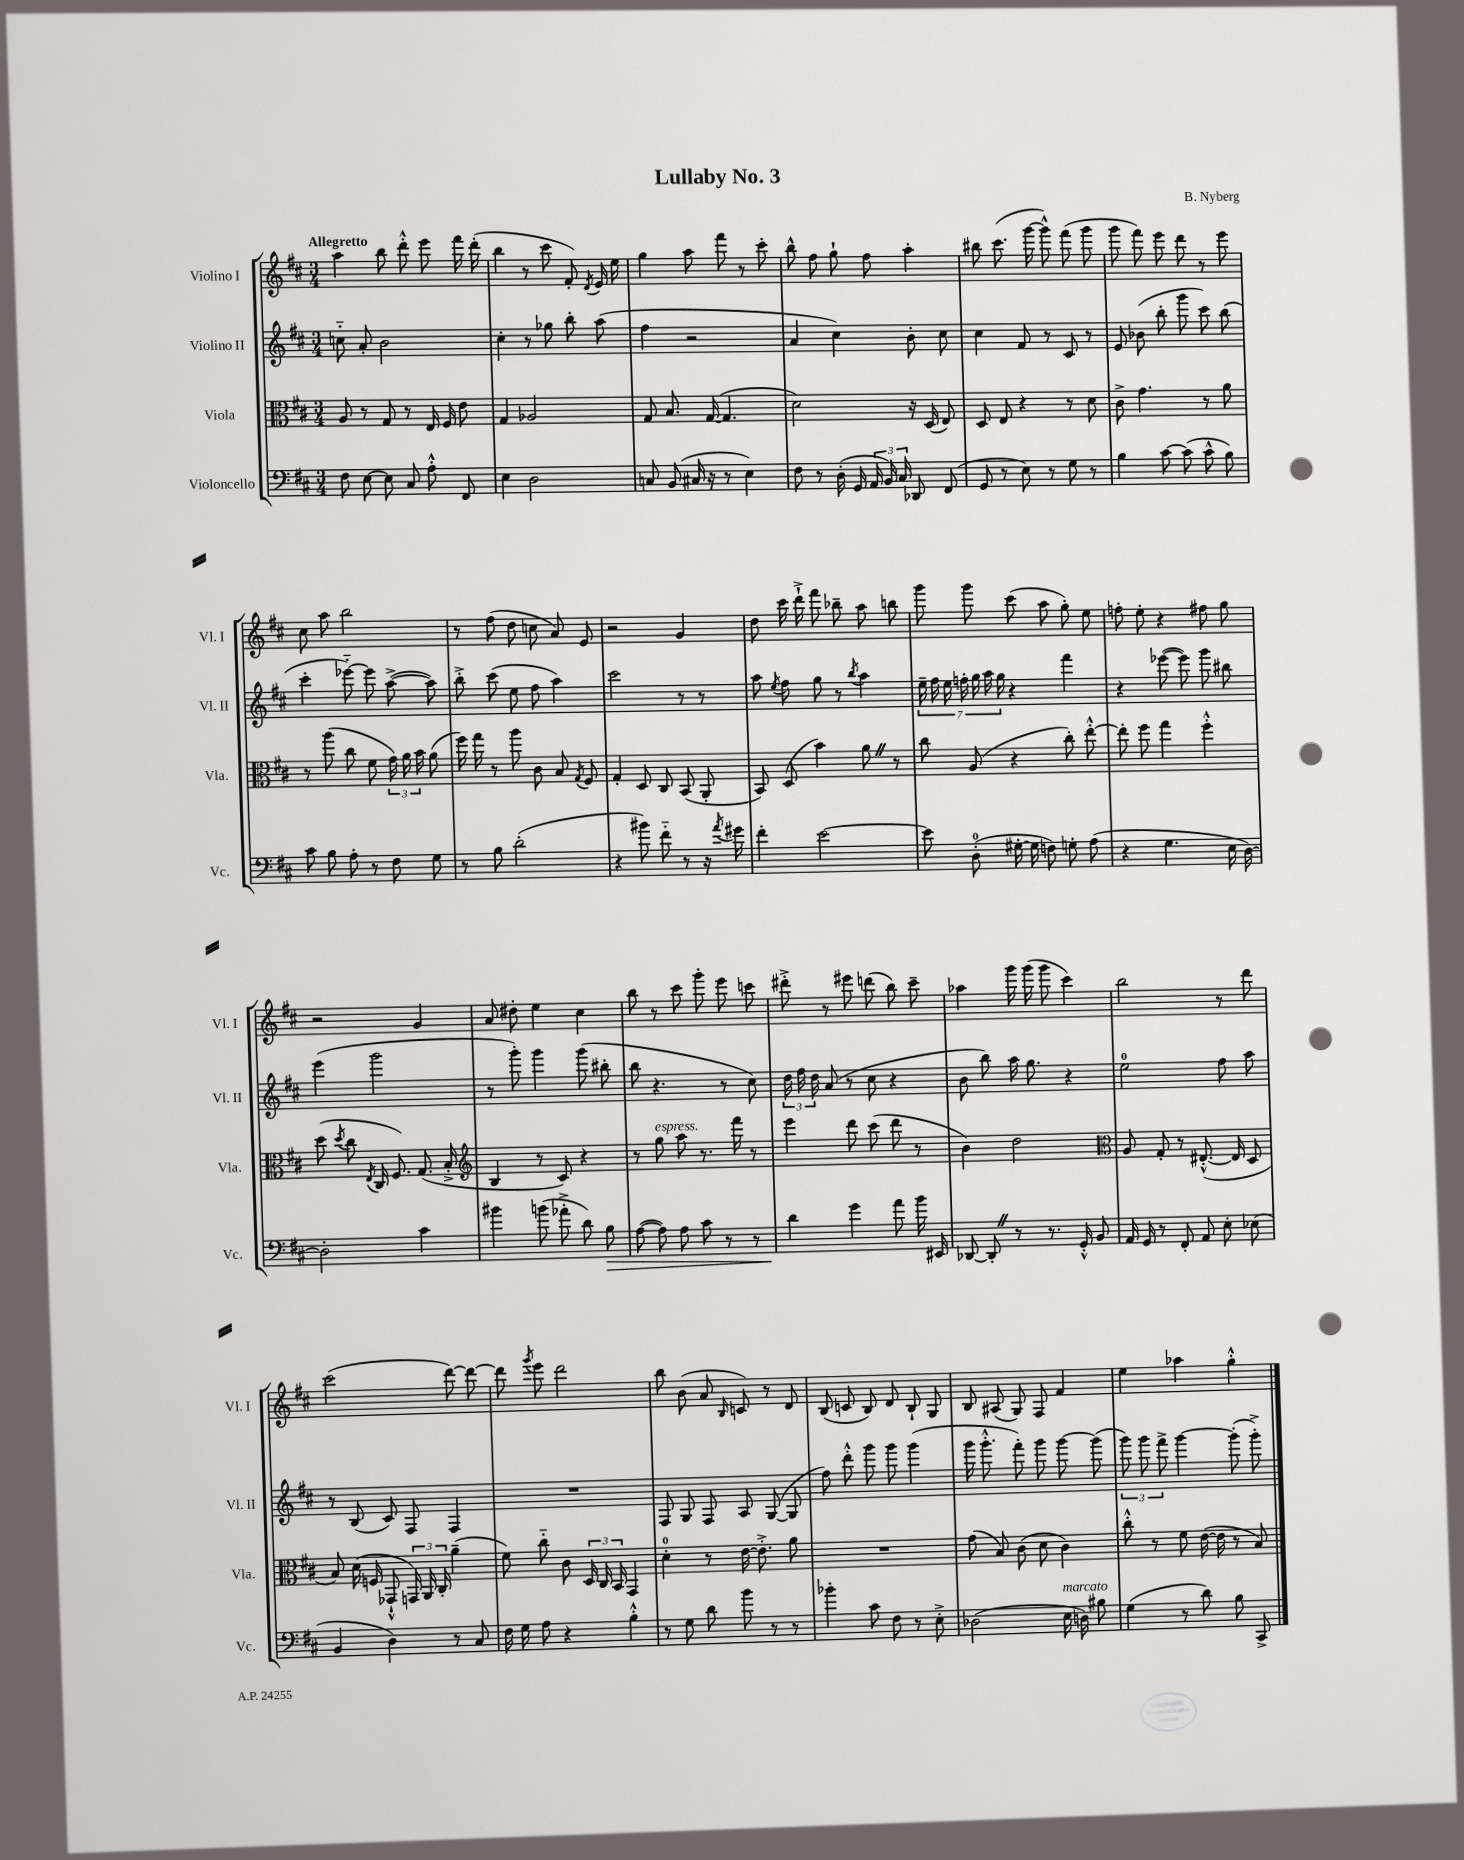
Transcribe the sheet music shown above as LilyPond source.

\header { title = "Lullaby No. 3" composer = "B. Nyberg" }
<<
\new StaffGroup <<
\new Staff = "s0" \with { instrumentName = "Violino I" shortInstrumentName = "Vl. I" } {
    \clef treble \key d \major \numericTimeSignature \time 3/4 \tempo "Allegretto"
    \autoBeamOff a''4 b''8 d'''8-.-^ e'''8 fis'''16 d'''16-.( |
    b''4 r8 cis'''8 fis'8-.) \acciaccatura { d'8 } e'16 e''16 |
    g''4 a''8 fis'''8 r8 cis'''8-. |
    b''8-^ fis''8 g''8-! fis''8 a''4-. |
    bis''8 cis'''8.( g'''16~ g'''8-^) fis'''8( g'''8 |
    g'''8 fis'''8) e'''8 d'''8 r8 e'''8 |
    cis''8 a''8 b''2 |
    r8 fis''8( d''8 c''8 a'8) e'8 |
    r2 g'4 |
    d''8 cis'''16 d'''16-!-> fis'''8 bes''8-- a''8 b''8 |
    g'''8 g'''8 cis'''8( a''8 g''8-.) e''8 |
    f''8-. e''8-. r4 fis''8 g''8 |
    r2 g'4 |
    a'8 dis''8-. e''4 cis''4 |
    b''8 r8 cis'''8 g'''8-. e'''8 c'''8 |
    dis'''8-.-> r8 eis'''8 d'''8( b''8) cis'''8-- |
    aes''4 g'''16 g'''16( g'''8 cis'''4) |
    b''2 r8 d'''8 |
    cis'''2( d'''8~) d'''8~ |
    d'''8 \acciaccatura { g'''8 } e'''8 d'''2 |
    b''8 b'8( a'8 \grace { b16 } c'8) r8 d'8 |
    b8( c'8 b8) d'8 b8-! g8 |
    b8 ais8( g8) fis8 fis'4 |
    e''4 aes''4 g''4-.-^ \bar "|." |
}
\new Staff = "s1" \with { instrumentName = "Violino II" shortInstrumentName = "Vl. II" } {
    \clef treble \key d \major \numericTimeSignature \time 3/4
    \autoBeamOff c''8-_ a'8-. b'2 |
    cis''4-. r8 ges''8 b''8-. a''8( |
    fis''4 r2 |
    a'4 cis''4) b'8-. cis''8 |
    cis''4 fis'8 r8 cis'8 r8 |
    e'8 bes'8( b''8-. g'''8 cis'''8) b''8( |
    cis'''4-. ees'''8~-_) ees'''8 a''8~->( a''8) |
    b''8-.-> cis'''8( e''8 fis''8 a''4) |
    cis'''2 r8 r8 |
    a''8 \acciaccatura { e''8 } fis''8 g''8 r8 \acciaccatura { b''8 } a''4 |
    \tuplet 7/4 { e''16-- fis''16 e''16 f''16-. g''16 a''16 g''16 } r4 fis'''4 |
    r4 ees'''8~( ees'''8) g'''8 bis''8 |
    e'''4( g'''2 |
    r8 g'''8-.) g'''4 g'''8( bis''8-. |
    b''8 r4. r8 cis''8) |
    \tuplet 3/2 { d''16 fis''16 d''16 } a'8( r8 cis''8 r4 |
    b'8 b''8) a''16 g''8. r4 |
    e''2-0 fis''8 a''8 |
    r8 b8( cis'8) fis8 fis4 |
    R2. |
    fis8 g8 fis8 a8 g8~( g8 |
    fis''8) d'''8-.-^ g'''8 g'''8 g'''4( |
    g'''16 g'''8.-.-^ fis'''8-.) g'''8 g'''8~ g'''8( |
    \tuplet 3/2 { g'''8) g'''8 fis'''8-> } g'''4~ g'''8-.( g'''8-.->) \bar "|." |
}
\new Staff = "s2" \with { instrumentName = "Viola" shortInstrumentName = "Vla." } {
    \clef alto \key d \major \numericTimeSignature \time 3/4
    \autoBeamOff a8 r8 g8 r8 e16 fis16 e'8 |
    g4 aes2 |
    g8 b8. g16~( g4. |
    d'2) r16 d16( e8) |
    d8 e8 r4 r8 d'8 |
    cis'8-> g'4. r8 a'8 |
    r8 a''8( cis''8 fis'8 \tuplet 3/2 { g'16) a'16 b'16 } a'8( |
    fis''16) g''16 r8 a''8 cis'8 b8 \acciaccatura { g8 } fis8 |
    g4-. d8 cis8 b,8( a,8-. |
    b,8) d8( b'4) a'8 \once \override BreathingSign.text = \markup { \musicglyph "scripts.caesura.straight" } \breathe r8 |
    cis''8 a8( r4 cis''8-.) e''8~-.-^ |
    e''8-. fis''8 g''4 fis''4-.-^ |
    d''8( \acciaccatura { d''8 } cis''8 \acciaccatura { e8 } cis16 fis8.) g8.( b16-.-> |
    \clef treble b4 r8 cis'8) r4 |
    r8 g''8^\markup { \italic "espress." } a''8 r8. fis'''16 r8 |
    e'''4 d'''8 cis'''8( d'''8 r8 |
    b'4) d''2 |
    \clef alto a8 g8-. r8 eis8.~-.-^( eis16 d8 |
    b8) d'16( f16 ges,8-!-^ \tuplet 3/2 { g,16) a,16 cis16-. } a'4--( |
    fis'8) cis''8-_ cis'8 \tuplet 3/2 { d16 cis16 b,16 } g,4 |
    d'4-0-. r8 e'16~ e'8.-.-> a'8 |
    R2. |
    g'8( b8) cis'8( d'8 cis'4) |
    cis''8-.-^ r8 fis'8 e'16~( e'16 r8 b8) \bar "|." |
}
\new Staff = "s3" \with { instrumentName = "Violoncello" shortInstrumentName = "Vc." } {
    \clef bass \key d \major \numericTimeSignature \time 3/4
    \autoBeamOff fis8 e8~ e8 cis8 a8-.-^ fis,8 |
    e4 d2 |
    c8 b,8( cis16 r16 r8 e4) |
    fis8 r8 d16-.( g,16 \tuplet 3/2 { a,16 b,16) cis16 } des,8 fis,8( |
    g,8 r8 e8) r8 g8 r8 |
    b4 cis'8~ cis'8( cis'8-^ b8) |
    cis'8 b8 a8-. r8 fis8 g8 |
    r8 b8 d'2-.( |
    r4 bis'8) fis'8-_ r8 r16 \acciaccatura { a'8 } gis'16 |
    fis'4-. e'2~ |
    e'8 d8-0-.( gis16~-. gis16 f8) g8-. a8( |
    r4 g4. e16 d16~) |
    d2-. cis'4 |
    bis'4 b'8( aes'8-.-> d'8) b8\> |
    a8~( a8) a8 cis'8 r8 r8 |
    d'4\! g'4 a'8 b'16 eis,16 |
    des,8~ des,8-. \once \override BreathingSign.text = \markup { \musicglyph "scripts.caesura.straight" } \breathe r8 r8. g,16-.-^ b,8 |
    a,16 g,16 r8 fis,8-. a,8 e8-. ees8( |
    b,4 d4) r8 cis8 |
    fis16 g16 a8 r4 b4-.-^ |
    r8 g8 d'8 b'8 r8 r8 |
    bes'4-. cis'8 fis8 r8 e8-.-> |
    des2( e16^\markup { \italic "marcato" } d16) bis8 |
    g4( r8 d'8) b8 cis,8-> \bar "|." |
}
>>
>>
\layout { \context { \Score \remove "Bar_number_engraver" } }
